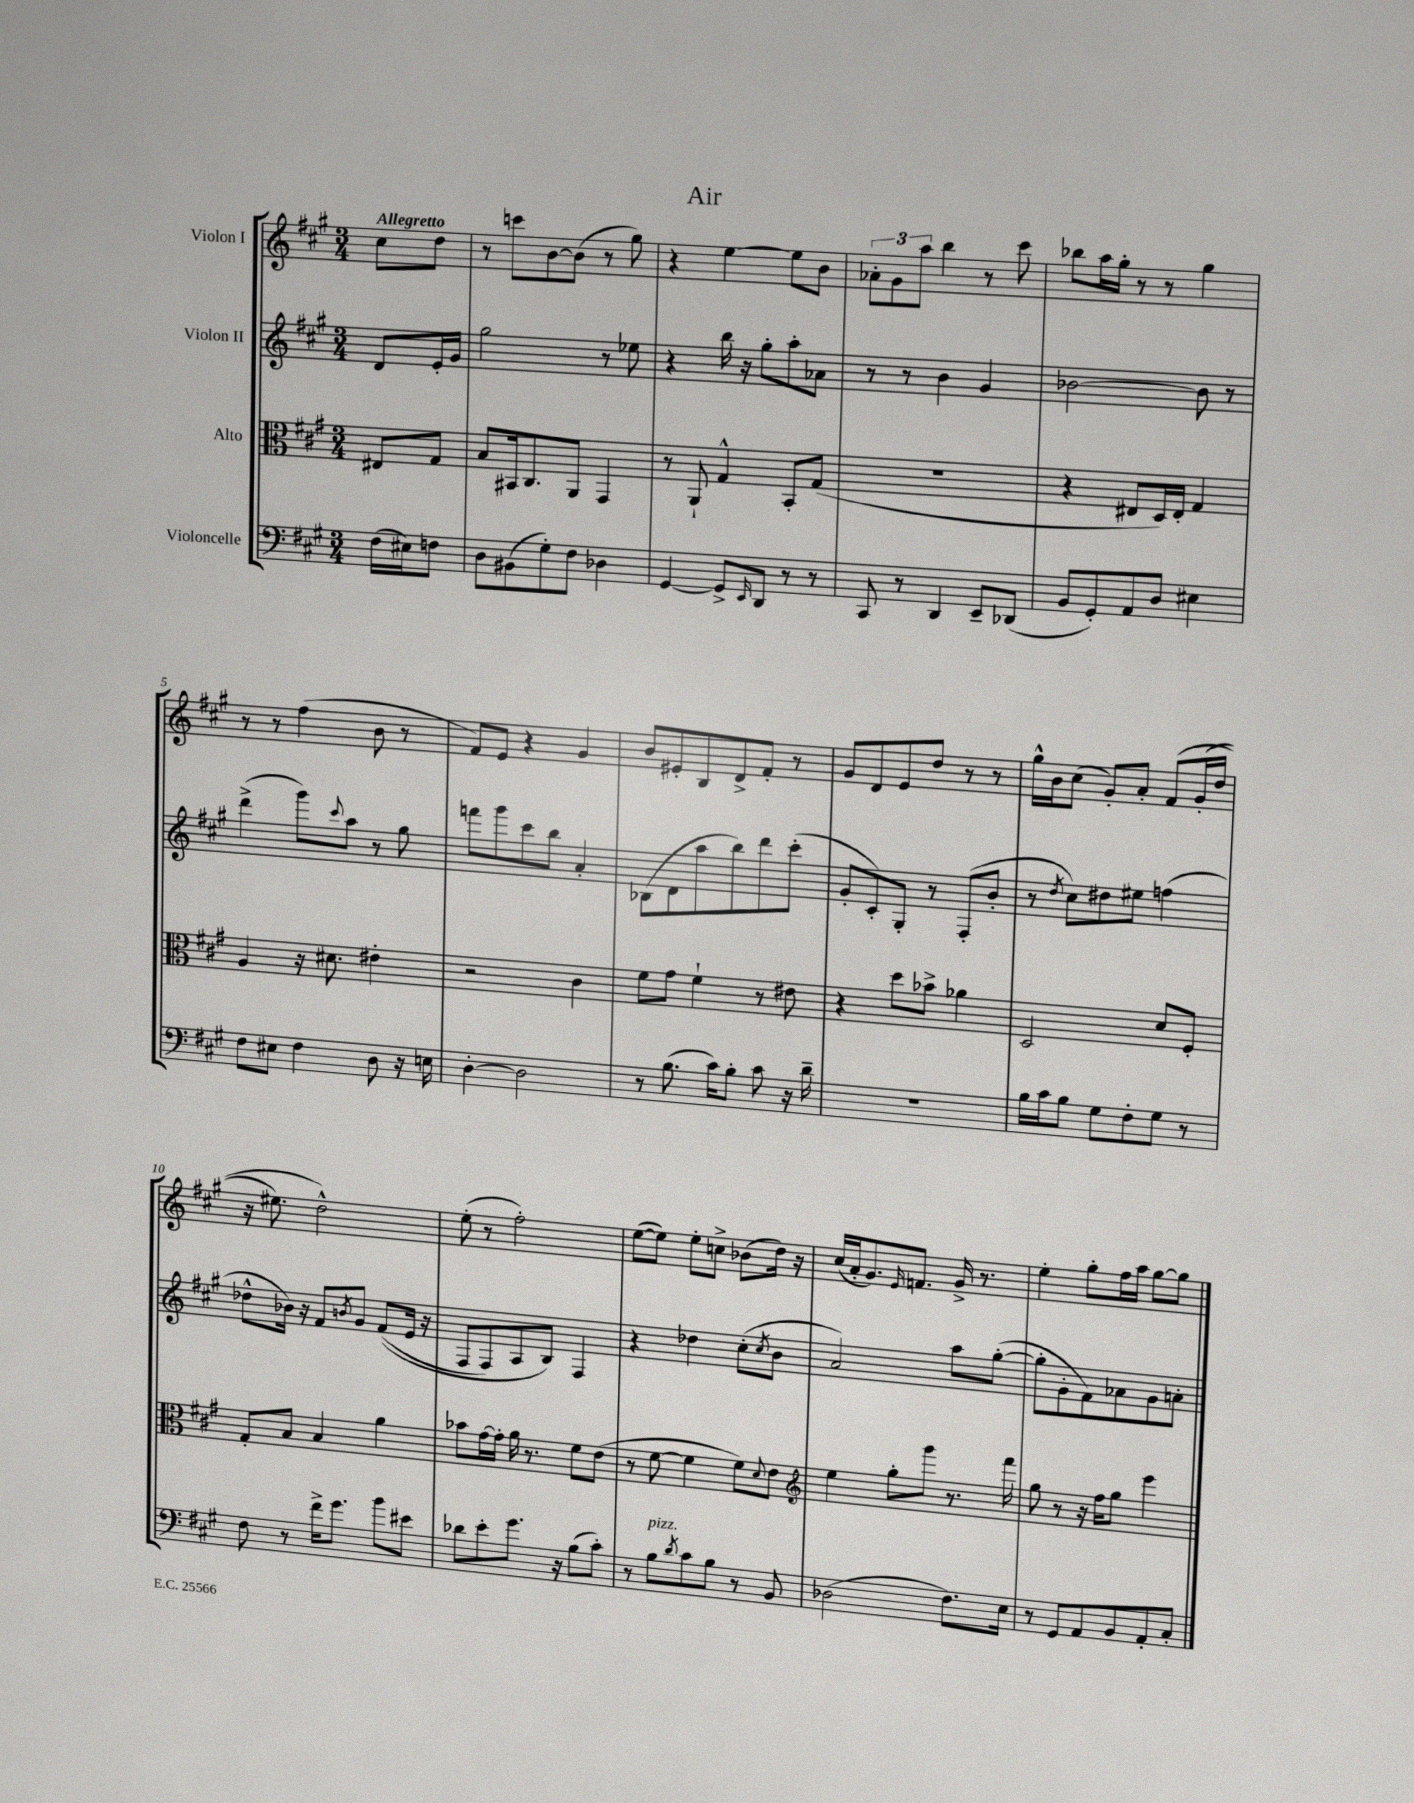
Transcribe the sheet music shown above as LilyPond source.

\header { title = "Air" }
<<
\new StaffGroup <<
\new Staff = "s0" \with { instrumentName = "Violon I" } {
    \clef treble \key a \major \numericTimeSignature \time 3/4 \partial 4 \tempo "Allegretto"
    cis''8 d''8 |
    r8 c'''8 b'8~ b'8( r8 gis''8) |
    r4 e''4~ e''8 b'8 |
    \tuplet 3/2 { aes'8-. gis'8 a''8 } b''4 r8 cis'''8 |
    bes''8 a''16 gis''16-. r8 r8 gis''4 |
    r8 r8 fis''4( b'8 r8 |
    fis'8) e'8 r4 gis'4 |
    b'8 eis'8-. b8 d'8-> fis'8-. r8 |
    gis'8 d'8 e'8 d''8 r8 r8 |
    gis''16-^ b'16 cis''8( gis'8-.) a'8-. fis'8\( gis'16-.( d''16 |
    r16 eis''8.) d''2-^\) |
    e''8-.( r8 fis''2-.) |
    e''8~( e''8) e''8-. c''8-> bes'8( d''16) r16 |
    cis''16( a'16-. gis'8.) \grace { e'16 } f'8. gis'16-> r8. |
    e''4-. gis''8-. fis''16 a''16 gis''8~ gis''8 \bar "|." |
}
\new Staff = "s1" \with { instrumentName = "Violon II" } {
    \clef treble \key a \major \numericTimeSignature \time 3/4 \partial 4
    d'8 e'16-. gis'16 |
    gis''2 r8 ees''8 |
    r4 b''16 r16 gis''8-. a''8-. aes'8 |
    r8 r8 b'4 gis'4 |
    bes'2~ bes'8 r8 |
    d'''4->( gis'''8) \appoggiatura { cis'''8 } a''8 r8 gis''8 |
    f'''8 gis'''8 cis'''8 b''8 a'4-. |
    bes8( d'8 a''8 b''8) d'''8 cis'''8-.( |
    gis'8-. cis'8-.) gis8-. r8 fis8-.( b'8-. |
    r8 \acciaccatura { d''8 } cis''8) dis''8 eis''8 f''4( |
    des''8-^ bes'16) r16 fis'8 \acciaccatura { b'8 } gis'8 fis'8(\( e'16 r16 |
    fis8 fis8) a8 b8\) fis4 |
    r4 des''4 cis''8-.( \acciaccatura { cis''8 } b'8 |
    a'2) a''8 gis''8~-.( |
    gis''8-. gis'8-. fis'8) aes'8 gis'8 a'8-. \bar "|." |
}
\new Staff = "s2" \with { instrumentName = "Alto" } {
    \clef alto \key a \major \numericTimeSignature \time 3/4 \partial 4
    eis8 gis8 |
    b8 bis,16 cis8. a,8 gis,4 |
    r8 a,8-! gis4-^ b,8-. gis8( |
    R2. |
    r4 eis8 d16) eis16-. gis4 |
    a4 r16 dis'8. eis'4-. |
    r2 cis'4 |
    fis'8 gis'8 fis'4-! r8 eis'8 |
    r4 d''8 bes'8-> aes'4 |
    d2 d'8 fis8-. |
    gis8-. b8 b4 a'4 |
    bes'8 gis'16~ gis'16-. a'16 r8. fis'8 e'8( |
    r8 fis'8~ fis'4 fis'8) \appoggiatura { d'8 } e'8 |
    \clef treble e''4 gis''8-. gis'''8 r8. fis'''16 |
    gis''8 r8 r16 fis''16 gis''8 e'''4 \bar "|." |
}
\new Staff = "s3" \with { instrumentName = "Violoncelle" } {
    \clef bass \key a \major \numericTimeSignature \time 3/4 \partial 4
    fis16( eis16) f8 |
    d8 bis,8( gis8-.) fis8 des4 |
    gis,4~ gis,8-> \grace { e,16 } d,8 r8 r8 |
    cis,8 r8 d,4 e,8-- des,8( |
    b,8 gis,8-.) a,8 d8 eis4 |
    fis8 eis8 fis4 d8 r16 e16 |
    d4~-. d2 |
    r8 b8.( cis'16) b8-. cis'8 r16 d'16-- |
    R2. |
    b16 cis'16 b8 gis8 fis8-. gis8 r8 |
    fis8 r8 fis'16-> gis'8. b'8 eis'8 |
    des'8 e'8-. gis'8. r16 b8( cis'8-.) |
    r8 b8^\markup { \italic "pizz." } \acciaccatura { d'8 } cis'8 b8 r8 b,8 |
    des2( fis8.) e16 |
    r8 gis,8 a,8 b,8 a,8-. cis8-. \bar "|." |
}
>>
>>
